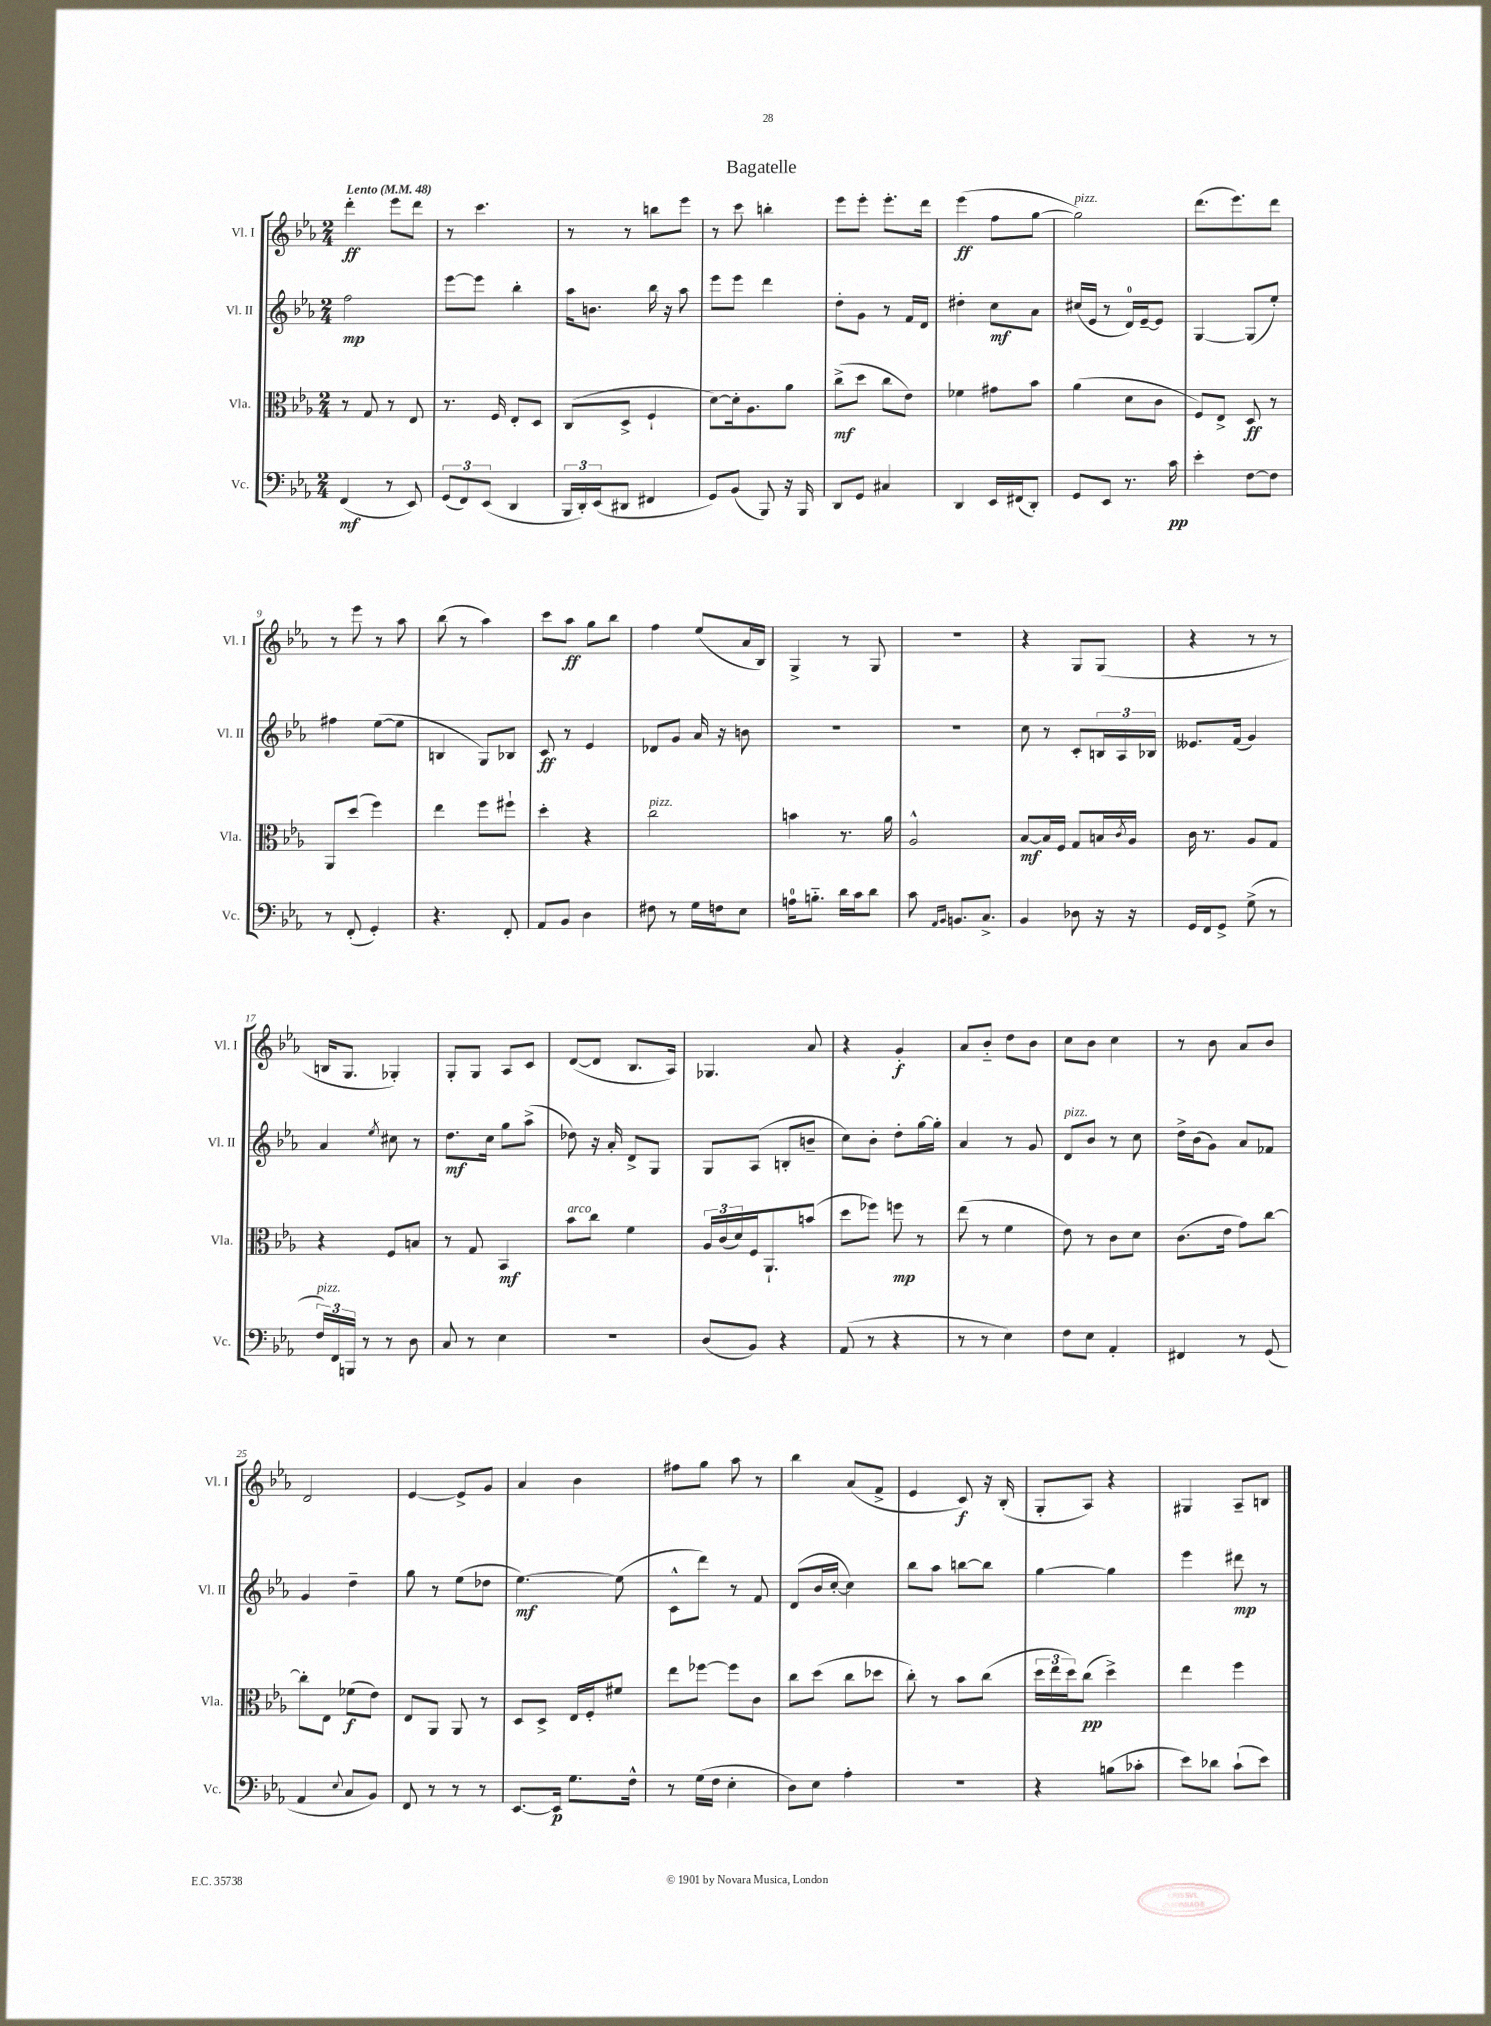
\header { title = "Bagatelle" }
<<
\new StaffGroup <<
\new Staff = "s0" \with { instrumentName = "Vl. I" shortInstrumentName = "Vl. I" } {
    \clef treble \key ees \major \numericTimeSignature \time 2/4 \tempo "Lento" 4 = 48
    d'''4-.\ff ees'''8 d'''8 |
    r8 c'''4. |
    r8 r8 b''8 ees'''8 |
    r8 c'''8 b''4-. |
    ees'''8 ees'''8-. ees'''8.-. d'''16 |
    ees'''4\ff( f''8 g''8~ |
    g''2^\markup { \italic "pizz." }) |
    d'''8.( ees'''8.) d'''8 |
    r8 ees'''8 r8 aes''8 |
    bes''8( r8 aes''4) |
    c'''8 aes''8\ff g''8 bes''8 |
    f''4 ees''8( aes'16 bes16) |
    g4-> r8 g8 |
    r2 |
    r4 g8 g8( |
    r4 r8 r8 |
    b16 g8. ges4-.) |
    g8-. g8 aes8 c'8 |
    d'8~( d'8 bes8. aes16) |
    ges4. aes'8 |
    r4 g'4-.\f |
    aes'8 bes'8-_ d''8 bes'8 |
    c''8 bes'8 c''4 |
    r8 bes'8 aes'8 bes'8 |
    d'2 |
    ees'4~ ees'8-> g'8 |
    aes'4 bes'4 |
    fis''8 g''8 aes''8 r8 |
    bes''4 aes'8( f'8-> |
    ees'4 c'8\f) r16 bes16-.( |
    g8-. aes8) r4 |
    gis4 aes8-- b8 \bar "|." |
}
\new Staff = "s1" \with { instrumentName = "Vl. II" shortInstrumentName = "Vl. II" } {
    \clef treble \key ees \major \numericTimeSignature \time 2/4
    f''2\mp |
    ees'''8~ ees'''8 bes''4-. |
    aes''16 b'8. bes''16 r16 aes''8 |
    ees'''8 ees'''8 d'''4 |
    d''8-. g'8 r8 f'16 d'16 |
    dis''4-. c''8\mf aes'8 |
    cis''16( ees'16 r8 d'16-0) ees'16~-- ees'8 |
    g4~ g8( ees''8-.) |
    fis''4 ees''8~( ees''8 |
    b4 g8) bes8 |
    c'8\ff r8 ees'4 |
    des'8 g'8 aes'16 r16 b'8 |
    R2 |
    R2 |
    c''8 r8 c'8-. \tuplet 3/2 { b16 aes16 bes16 } |
    eeses'8. f'16( g'4) |
    aes'4 \acciaccatura { ees''8 } cis''8 r8 |
    d''8.\mf c''16 g''8 aes''8->( |
    des''8) r16 aes'16-. d'8-> g8 |
    g8 aes8( b8-. b'8-- |
    c''8) bes'8-. d''8-. g''16~ g''16-. |
    aes'4 r8 g'8 |
    d'8^\markup { \italic "pizz." } bes'8 r8 c''8 |
    d''16-> bes'16( g'8) aes'8 fes'8 |
    g'4 d''4-- |
    g''8 r8 ees''8( des''8 |
    ees''4.~\mf) ees''8( |
    c'8-^ d'''8) r8 f'8 |
    d'8( bes'16 c''16~-. c''4) |
    bes''8 aes''8 b''8~ b''8 |
    g''4~ g''4 |
    ees'''4 dis'''8\mp r8 \bar "|." |
}
\new Staff = "s2" \with { instrumentName = "Vla." shortInstrumentName = "Vla." } {
    \clef alto \key ees \major \numericTimeSignature \time 2/4
    r8 g8 r8 ees8 |
    r8. f16 ees8-. d8 |
    c8( d8-> f4-! |
    d'8~) d'16-. aes8. aes'8 |
    c''8->\mf( d''8 c''8 ees'8) |
    fes'4 gis'8 bes'8 |
    aes'4( d'8 c'8 |
    f8) ees8-> d8\ff r8 |
    aes,8 d''8( f''4) |
    ees''4 f''8 fis''8-! |
    d''4-. r4 |
    c''2^\markup { \italic "pizz." } |
    b'4 r8. aes'16 |
    aes2-^ |
    bes8~\mf bes16 f16 g8 b16 \acciaccatura { c'8 } aes16 |
    c'16 r8. aes8 g8 |
    r4 f8 b8 |
    r8 g8 bes,4\mf |
    bes'8^\markup { \italic "arco" } c''8 f'4 |
    \tuplet 3/2 { aes16 c'16( d'16) } f16 aes,8.-! b'8( |
    d''8 fes''8) f''8\mp r8 |
    ees''8( r8 f'4 |
    ees'8) r8 c'8 d'8 |
    c'8.( ees'16 g'8) c''8~ |
    c''8-. ees8 fes'8\f( ees'8) |
    ees8 aes,8 aes,8 r8 |
    d8 d8-> ees16 f16-. fis'8 |
    ees''8 fes''8~ fes''8 c'8 |
    c''8 d''8( c''8 des''8 |
    c''8-.) r8 bes'8 c''8( |
    \tuplet 3/2 { d''16 ees''16 d''16) } c''8\pp( d''4->) |
    ees''4 f''4 \bar "|." |
}
\new Staff = "s3" \with { instrumentName = "Vc." shortInstrumentName = "Vc." } {
    \clef bass \key ees \major \numericTimeSignature \time 2/4
    f,4\mf( r8 ees,8) |
    \tuplet 3/2 { g,8( f,8) ees,8( } d,4 |
    \tuplet 3/2 { bes,,16 d,16-.) ees,16( } dis,8 fis,4 |
    g,8) bes,8( bes,,8) r16 bes,,16 |
    d,8 g,8 cis4 |
    d,4 ees,16 fis,16( d,8-.) |
    g,8 ees,8 r8. c'16\pp |
    ees'4-. f8~ f8 |
    r8 f,8-.( g,4-.) |
    r4. f,8-. |
    aes,8 bes,8 d4 |
    fis8 r8 g16 f16 ees8 |
    a16-0 b8.-_ d'16 c'16 d'8 |
    c'8 \grace { aes,16 bes,16 } b,8. c8.-> |
    bes,4 des8 r16 r16 |
    g,16 f,16 g,8-> g8->( r8 |
    \tuplet 3/2 { f16^\markup { \italic "pizz." }) f,16 b,,16 } r8 r8 d8 |
    c8 r8 ees4 |
    R2 |
    d8( bes,8) r4 |
    aes,8( r8 r4 |
    r8 r8 ees4) |
    f8 ees8 aes,4-. |
    fis,4 r8 g,8( |
    aes,4 \appoggiatura { ees8 } c8 bes,8) |
    f,8 r8 r8 r8 |
    ees,8.~ ees,16\p g8. f16-^ |
    r8 g16( f16 ees4-. |
    d8) ees8 aes4-. |
    R2 |
    r4 b8( ces'8-. |
    ees'8) des'8 c'8-!( ees'8) \bar "|." |
}
>>
>>
